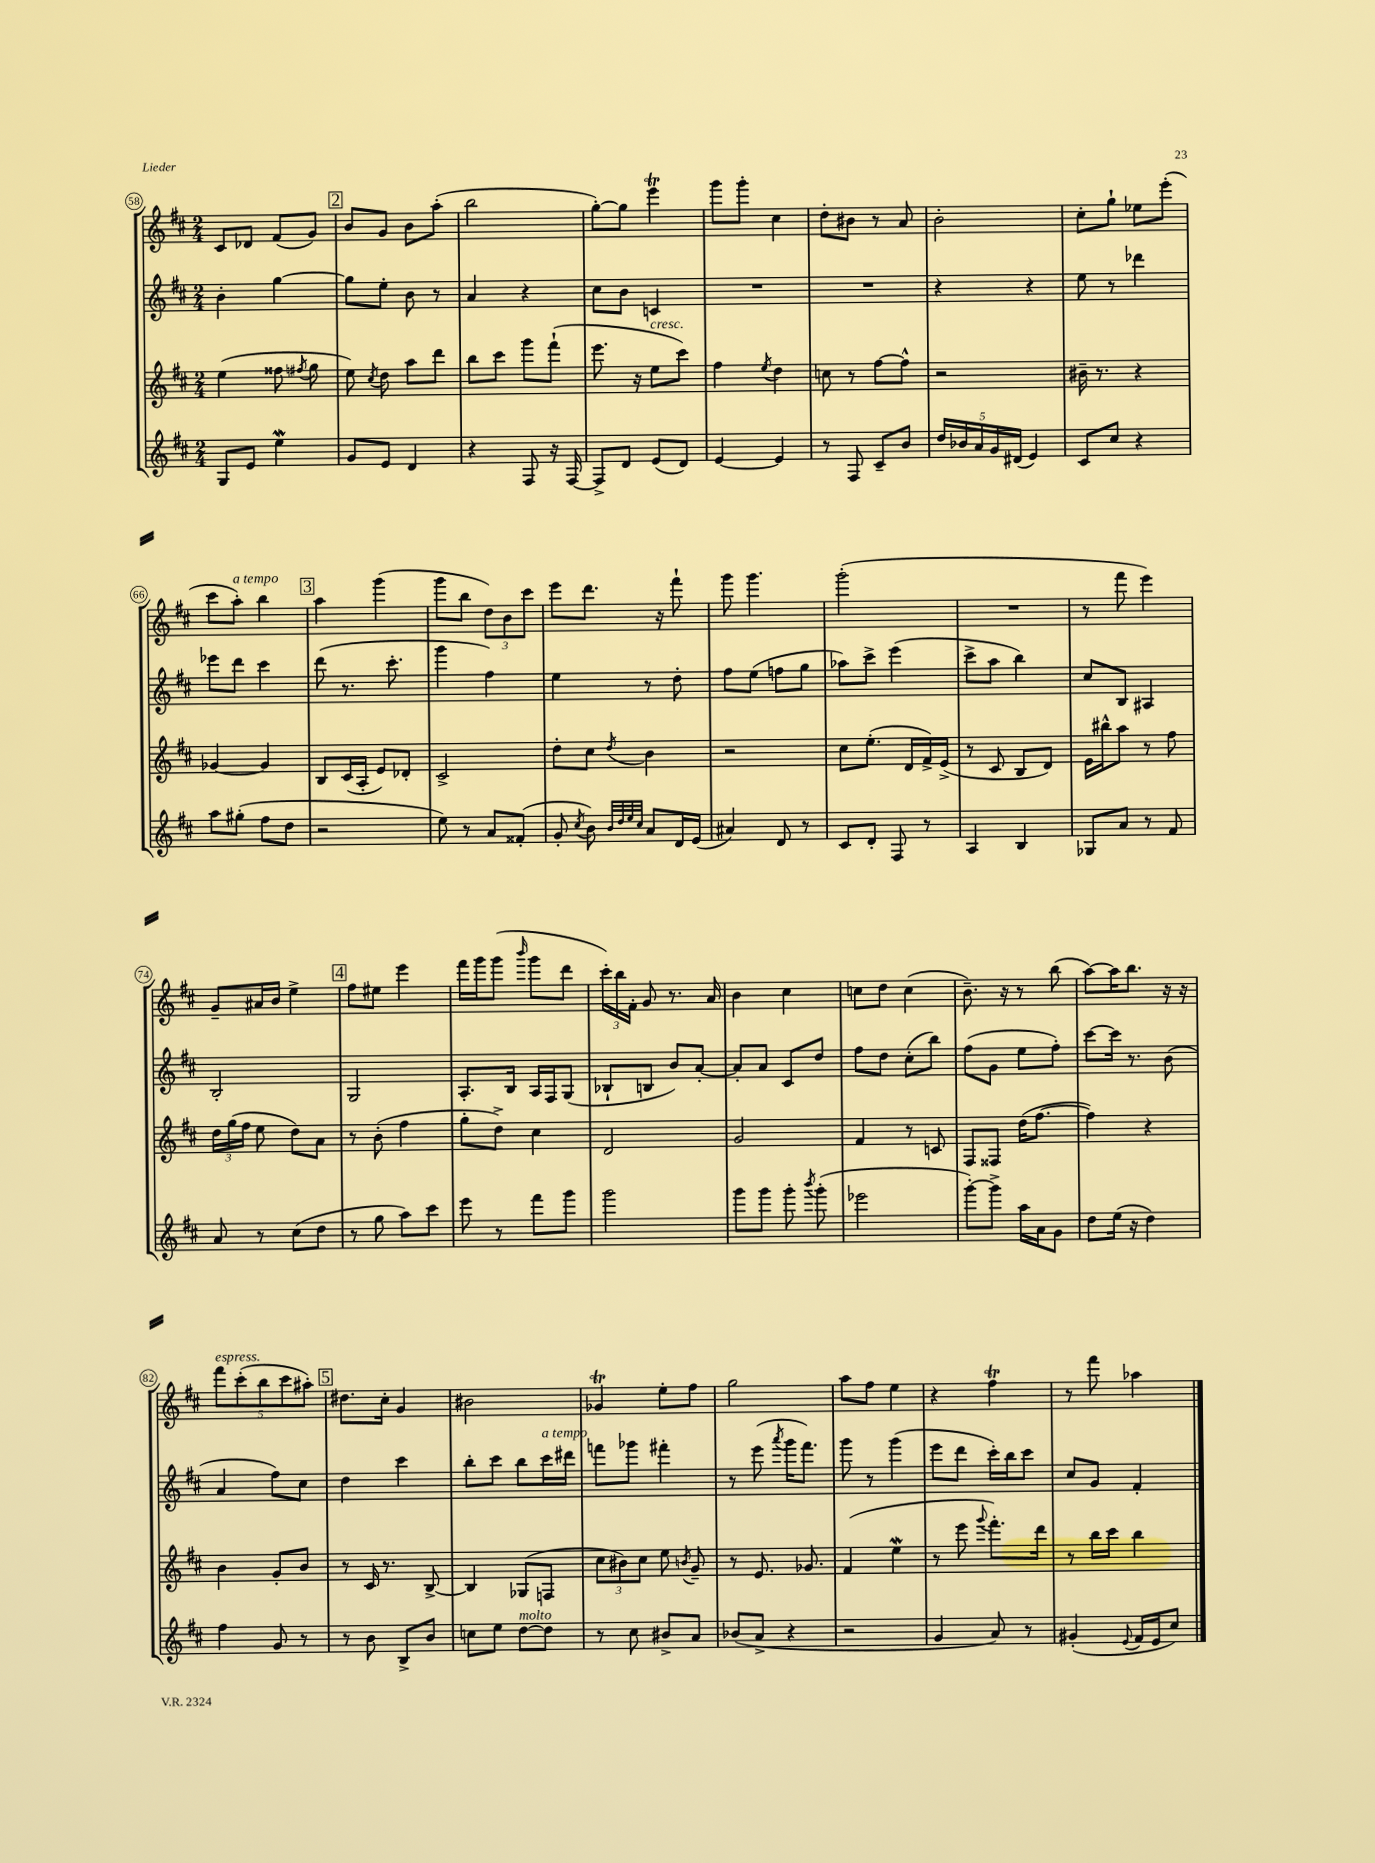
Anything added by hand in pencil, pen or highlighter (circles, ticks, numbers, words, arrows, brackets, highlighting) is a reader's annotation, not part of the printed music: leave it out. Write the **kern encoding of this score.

**kern	**kern	**kern	**kern
*part4	*part3	*part2	*part1
*staff4	*staff3	*staff2	*staff1
*clefG2	*clefG2	*clefG2	*clefG2
*k[f#c#]	*k[f#c#]	*k[f#c#]	*k[f#c#]
*M2/4	*M2/4	*M2/4	*M2/4
=58	=58	=58	=58
8G/L	(4ee\	4b'\	8c#/L
8e/J	.	.	8d-X/J
4eeW\	8ff##X\	[4gg\	(8f#/L
.	8qff#X/	.	.
.	8gg\	.	8g/J)
!!LO:REH:place=s1:t=2
=59	=59	=59	=59
8g/L	8ee\)	8gg\L]	8b/L
.	8qcc#/	.	.
8e/J	8dd\	8ee'\J	8g/J
4d/	8aa\L	8b\	8b\L
.	8ddd\J	8r	(8aa'\J
=60	=60	=60	=60
4r	8bb\L	4a/	2bb\
.	8ccc#\J	.	.
8F#/	8ggg\L	4r	.
16r	(8fff#`\J	.	.
[16F#/	.	.	.
=61	=61	=61	=61
8F#^/L]	8.eee\	8cc#\L	[8gg'\L)
8d/J	.	8b\J	8gg\J]
.	16r	.	.
!	!LO:TX:a:i:t=cresc.	!	!
(8e/L	8ee\L	4cn/	4eeeT\
8d/J)	8ccc#\J)	.	.
=62	=62	=62	=62
[4e/	4ff#\	2r	8ggg\L
.	.	.	8ggg'\J
.	8qee/	.	.
4e/]	4dd\	.	4cc#\
=63	=63	=63	=63
8r	8ccn\	2r	8dd'\L
8F#/	8r	.	8b#X\J
8c#~/L	[8ff#\L	.	8r
8b/J	8ff#^^\J]	.	8a/
=64	=64	=64	=64
20dd/LL	2r	4r	2b'\
20b-X/	.	.	.
20a/	.	.	.
20g/	.	.	.
(20d#X/JJ	.	.	.
4e/)	.	4r	.
=65	=65	=65	=65
8c#/L	16b#X~\	8ee\	8cc#'\L
.	8.r	.	.
8cc#/J	.	8r	8gg`\J
4r	4r	4ddd-X\	8ee-X\L
.	.	.	(8eee'\J
!!LO:LB:g=z
=66	=66	=66	=66
8aa\L	[4g-X/	8eee-X\L	8ccc#\L
!	!	!	!LO:TX:a:i:t=a tempo
(8gg#X'\J	.	8ddd\J	8aa'\J)
8ff#\L	4g-/]	4ccc#\	4bb\
8dd\J	.	.	.
!!LO:REH:place=s1:t=3
=67	=67	=67	=67
2r	8B/L	(8ddd\	4aa\
.	(16c#/L	8.r	.
.	16A'/JJ	.	.
.	8e/L)	.	(4ggg\
.	.	8.ccc#'\	.
.	8d-X'/J	.	.
=68	=68	=68	=68
8ee\)	2c#^/	4ggg\	8ggg\L
8r	.	.	8bb\J
8a/L	.	4ff#\)	12dd\L)
.	.	.	12b\
(8f##X'/J	.	.	.
.	.	.	12ccc#\J
=69	=69	=69	=69
8g'/	8dd'\L	4ee\	8eee\L
8qcc#/	.	.	.
8b\)	8cc#\J	.	8.ddd\J
32qqb/LLL	.	.	.
32qqdd/	.	.	.
32qqee/	.	.	.
32qqcc#/JJJ	8qdd/	.	.
8a/L	4b\	8r	.
.	.	.	16r
16d/L	.	8dd'\	8fff#`\
(16e/JJ	.	.	.
=70	=70	=70	=70
4a#X/)	2r	8ff#\L	8ggg\
.	.	(8ee\J	4.ggg\
8d/	.	8ffn\L	.
8r	.	8gg\J	.
=71	=71	=71	=71
8c#/L	8cc#\L	8aa-X\L)	(2ggg'\
8d'/J	(8.ee'\J	8ccc#^\J	.
8F#/	.	(4eee\	.
.	16d/LL	.	.
8r	16f#^/)	.	.
.	(16e^/JJ	.	.
=72	=72	=72	=72
4A/	8r	8ccc#^\L	2r
.	8c#/	8aa\J	.
4B/	8B/L	4bb\)	.
.	8d/J)	.	.
=73	=73	=73	=73
8G-X/L	16e\LL	8cc#/L	8r
.	16bb#X^^\J	.	.
8a/J	8aa\J	8B/J	8fff#\
8r	8r	4A#X/	4eee\)
8f#/	8ff#\	.	.
!!LO:LB:g=z
=74	=74	=74	=74
8a/	24dd\LL	2B'/	8g~/L
.	(24gg\	.	.
.	24ff#\JJ	.	.
8r	8ee\	.	16a#X/L
.	.	.	16b/JJ
(8cc#\L	8dd\L)	.	4ee^\
8dd\J	8a\J	.	.
!!LO:REH:place=s1:t=4
=75	=75	=75	=75
8r	8r	2G/	8ff#\L
8gg\	(8b'\	.	8ee#X\J
8aa\L)	4ff#\	.	4eee\
8ccc#\J	.	.	.
=76	=76	=76	=76
8eee\	8gg'\L	8.A'/L	16fff#\LL
.	.	.	16ggg\J
8r	8dd^\J)	.	(8ggg\J
.	.	16B/Jk	.
.	.	.	16qqbbb/
8fff#\L	4cc#\	16A/LL	8ggg\L
.	.	16F#/J	.
8ggg\J	.	(8G/J	8ddd\J
=77	=77	=77	=77
2ggg\	2d/	8B-X`/L	24ccc#'\LL)
.	.	.	24bb\
.	.	.	24f#'\JJ
.	.	8Bn/J	8g/
.	.	8b/L)	8.r
.	.	[8a'/J	.
.	.	.	16a/
=78	=78	=78	=78
8ggg\L	2g/	8a'/L]	4b\
8ggg\J	.	8a/J	.
8ggg'\	.	8c#/L	4cc#\
8qbbb/	.	.	.
(8ggg'\	.	8dd/J	.
=79	=79	=79	=79
2eee-X\	4f#/	8ff#\L	8ccn\L
.	.	8dd\J	8dd\J
.	8r	(8cc#'\L	(4cc\
.	8cn/	8bb\J)	.
=80	=80	=80	=80
[8ggg'\L)	8F#/L	(8ff#\L	8.b~\)
8ggg^\J]	8F##X/J	8g\J	.
.	.	.	16r
16aa\LL	(16dd\KL	8ee\L	8r
16a\J	[8.ff#\J	.	.
8g\J	.	8ff#'\J)	(8bb\
=81	=81	=81	=81
8dd\L	4ff#\])	[8ccc#\L	[8aa\L)
(16ee\Jk	.	16ccc#\Jk]	16aa\K]
16r	.	8.r	8.bb\J
4dd\)	4r	.	.
.	.	(8b\	16r
.	.	.	16r
!!LO:LB:g=z
=82	=82	=82	=82
!	!	!	!LO:TX:a:i:t=espress.
4ff#\	4b\	4a/	10fff#\L
.	.	.	(10ccc#'\
.	.	.	10bb\
8g/	8g'/L	8ff#\L)	.
.	.	.	10ccc#\
8r	8b/J	8cc#\J	.
.	.	.	10aa#X'\J)
!!LO:REH:place=s1:t=5
=83	=83	=83	=83
8r	8r	4dd\	8.dd#X\L
8b\	16c#/	.	.
.	8.r	.	16cc#'\Jk
8B^/L	.	4ccc#\	4g/
8b/J	[8B^/	.	.
=84	=84	=84	=84
8ccn\L	4B/]	8bb'\L	2b#X\
8ee\J	.	8ccc#\J	.
!LO:TX:a:i:t=molto	!	!	!
[8dd\L	(8G-X/L	8bb\L	.
!	!	!LO:TX:a:i:t=a tempo	!
8dd\J]	8Fn/J	16ccc#\L	.
.	.	16ddd#X\JJ	.
=85	=85	=85	=85
8r	12cc#\L	8fffn\L	4g-XT/
.	12b#X\)	.	.
8cc#\	.	8ggg-X\J	.
.	12cc#\J	.	.
8b#X^/L	8ee\	4fff#X'\	8ee'\L
.	8qbn/	.	.
8a/J	8g~/	.	8ff#\J
=86	=86	=86	=86
(8b-X/L	8r	8r	2gg\
8a^/J	8.e/	(8eee\	.
.	.	8qaaa/	.
4r	.	16ggg\KL	.
.	8.g-X/	8.fff#\J)	.
=87	=87	=87	=87
2r	(4f#/	8ggg\	8aa\L
.	.	8r	8ff#\J
.	4eeW\	(4ggg\	4ee\
=88	=88	=88	=88
4g/	8r	8eee\L	4r
.	8eee\	8ddd\J	.
.	8qqggg/	.	.
8a/)	8.fff#'\L)	16ccc#'\LL)	4ff#t\
.	.	16bb\J	.
8r	.	8ccc#\J	.
.	16ddd\Jk	.	.
=89	=89	=89	=89
(4g#X'/	8r	8cc#/L	8r
.	16bb\LL	8g/J	8fff#\
.	16ccc#\JJ	.	.
8qqe/	.	.	.
16f#/LL	4bb\	4f#'/	4aa-X\
16e/J	.	.	.
8cc#/J)	.	.	.
==	==	==	==
*-	*-	*-	*-
